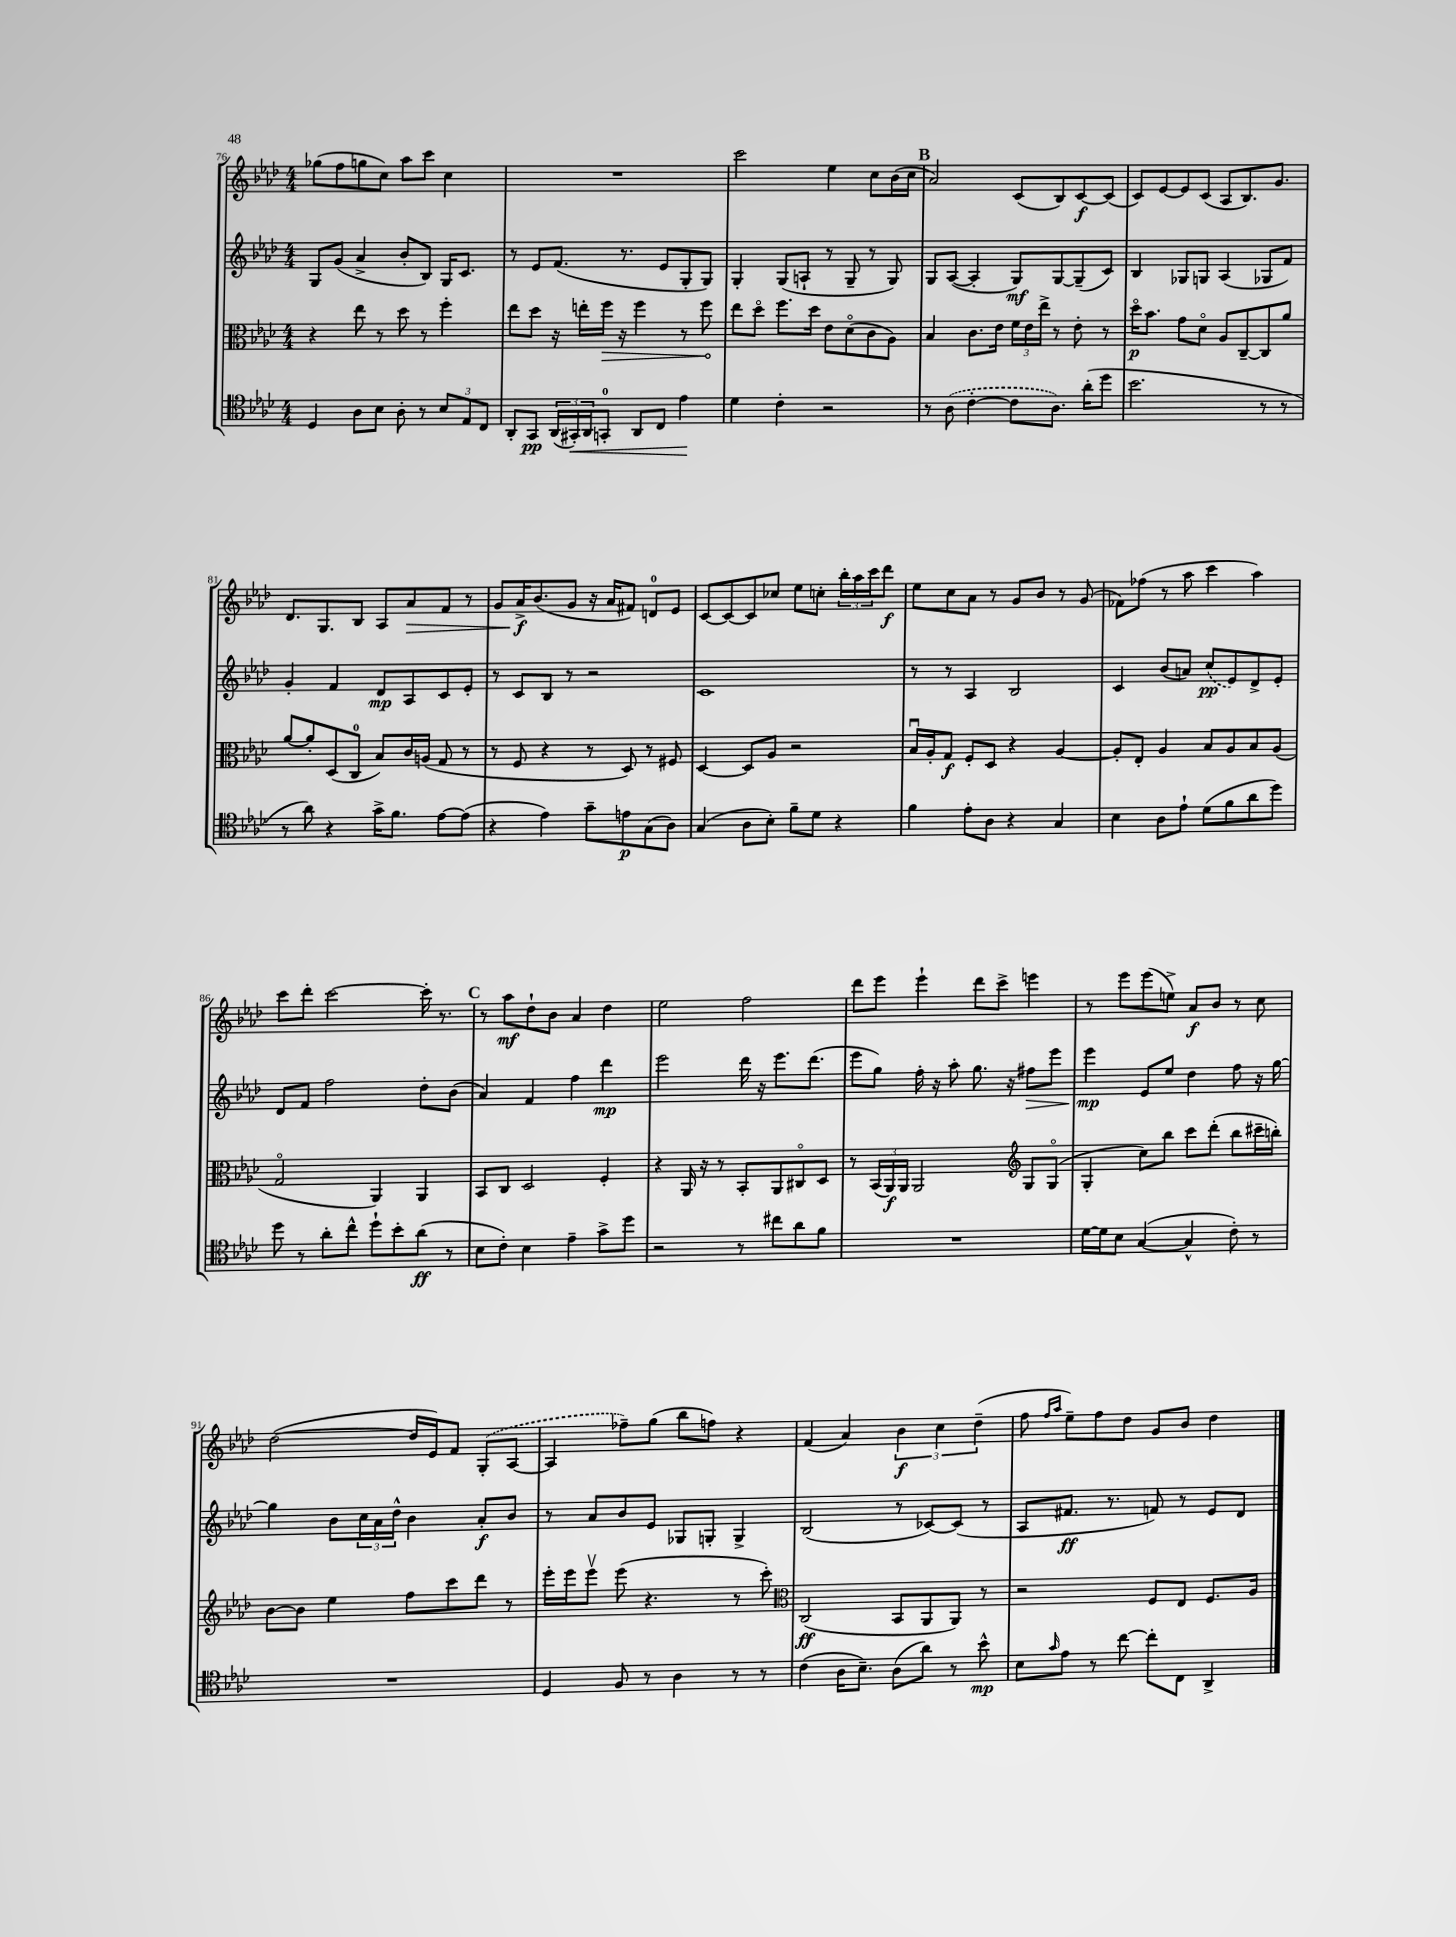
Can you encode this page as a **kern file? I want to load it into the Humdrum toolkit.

**kern	**kern	**kern	**kern
*staff4	*staff3	*staff2	*staff1
*clefC4	*clefC3	*clefG2	*clefG2
*k[b-e-a-d-]	*k[b-e-a-d-]	*k[b-e-a-d-]	*k[b-e-a-d-]
*M4/4	*M4/4	*M4/4	*M4/4
4D-	4r	8G	(8gg-
.	.	(8g	8ff
8A-	8ee-	4a-^	8gg
8B-	8r	.	8cc)
8A-'	8dd-	8b-'	8aa-
8r	8r	8B-)	8ccc
12B-	4ff'	16G	4cc
.	.	8.c	.
12E-	.	.	.
12C	.	.	.
=	=	=	=
8AA-'	8ee-	8r	1r
8GG	8dd-	8e-	.
(24AA-	16r	(8.f	.
24GG#')	.	.	.
.	16ee'	.	.
24AA-	.	.	.
8GG'	16ff	.	.
.	16r	8.r	.
8AA-	4ff	.	.
8C	.	8e-	.
4e-	8r	8G'	.
.	8ff	8G)	.
=	=	=	=
4d-	8ee-	4G'	2ccc
.	8dd-o	.	.
4c'	8.ff	(8G	.
.	.	8A`	.
.	16dd-	.	.
2r	8e-	8r	4ee-
.	(8d-o	8G~	.
.	8c	8r	8cc
.	8A-)	8G)	(16b-
.	.	.	16cc
=	=	=	=
8r	4B-	8G	2a-)
(8A-	.	([8A-	.
[4c'	8.c	4A-']	.
.	16e-	.	.
8c]	24f	8G)	(8c
.	24e-	.	.
.	24ee-^	.	.
8.A-)	8r	[8G	8B-)
.	8e-'	(8G~]	[8c
(16a-'	.	.	.
8dd-	8r	8c)	(8c]
=	=	=	=
2.b-	16dd-o	4B-	8c)
.	8.b-	.	.
.	.	.	[8e-
.	8g	8G-	8e-]
.	8d-o	8G	(8c
.	8A-	(4A-	8A-
.	[8C~	.	8.B-)
8r	8C]	8G-	.
.	.	.	8.g
8r	8a-	8f)	.
=	=	=	=
8r	[8a-	4g'	8.d-
8a-)	8a-']	.	.
.	.	.	8.G
4r	(8D-	4f	.
.	8C	.	8B-
16g^	8B-)	8d-	8A-
8.f	.	.	.
.	16c	8A-	8a-
.	(16A	.	.
[8e-	8G	8c	8f
(8e-]	8r	8e-'	8r
=	=	=	=
4r	8r	8r	8g
.	8F	8c	16a-^
.	.	.	(8.b-
4e-)	4r	8B-	.
.	.	8r	8g
8g~	8r	2r	16r
.	.	.	16a-
8e	8D-)	.	8f#)
(8G	8r	.	8d
8A-)	8F#	.	8e-
=	=	=	=
(4G	[4D-	1c	[8c
.	.	.	8c_
8A-	8D-]	.	8c]
8B-')	8A-	.	8cc-
8f~	2r	.	8ee-
8d-	.	.	8cc'
4r	.	.	24bb-'
.	.	.	24aa-
.	.	.	24ccc
.	.	.	8ddd-
=	=	=	=
4f	16B-u	8r	8ee-
.	16A-'	.	.
.	8G	8r	8cc
8e-'	8F'	4A-	8a-
8A-	8D-	.	8r
4r	4r	2B-	8g
.	.	.	8b-
4G	[4A-	.	8r
.	.	.	(8g
=	=	=	=
4B-	8A-']	4c	8f-)
.	8E-'	.	(8ff-
8A-	4A-	(8b-	8r
8e-`	.	8a)	8aa-
(8d-	8B-	(8cc	4ccc
8f	8A-	8e-)	.
8a-	8B-	8d-^	4aa-)
8dd-)	(8A-	8e-'	.
=	=	=	=
8dd-	2Go	8d-	8ccc
8r	.	8f	8ddd-'
8a-'	.	2ff	[2ccc
8cc^^	.	.	.
8dd-`	4AA-)	.	.
8b-'	.	.	.
(8a-	4AA-	8dd-'	16ccc']
.	.	.	8.r
8r	.	(8b-	.
=	=	=	=
8B-	8BB-	4a-)	8r
8c')	8C	.	8aa-
4B-	2D-	4f	8dd-`
.	.	.	8b-
4e-~	.	4ff	4a-
8g^	4F'	4ddd-	4dd-
8dd-	.	.	.
=	=	=	=
2r	4r	2eee-	2ee-
.	16AA-	.	.
.	16r	.	.
.	8r	.	.
8r	8BB-'	16ddd-	2ff
.	.	16r	.
8cc#	8AA-	8.eee-	.
8a-	8C#o	.	.
.	.	(8.ddd-	.
8f	8D-	.	.
=	=	=	=
1r	8r	8eee-	8ddd-
.	(24BB-	8gg)	8eee-
.	24AA-)	.	.
.	24AA-	.	.
.	2AA-	16ff'	4eee-`
.	.	16r	.
.	.	8aa-'	.
.	.	8.gg	8ddd-
.	.	.	8ccc^
.	.	16r	.
*	*clefG2	*	*
.	8G	8ff#	4eee
.	(8Go	8eee-	.
=	=	=	=
[16d-	4G'	4eee-	8r
16d-]	.	.	.
8B-	.	.	8eee-
([4G	8cc)	8e-	(8eee-
.	8bb-	8ee-	8ee^)
4G^^]	8ccc	4dd-	8a-
.	(8ddd-'	.	8b-
8c')	8bb-	8ff	8r
8r	16ccc#~	16r	8cc
.	16bb')	[16gg	.
=	=	=	=
1r	[8b-	4gg]	([2dd-
.	8b-]	.	.
.	4ee-	8b-	.
.	.	24cc	.
.	.	24a-	.
.	.	24dd-^^	.
.	8ff	4b-	16dd-]
.	.	.	16e-)
.	8ccc	.	8f
.	8ddd-	8a-'	(8G'
.	8r	8b-	[8A-
=	=	=	=
4D-	16eee-'	8r	4A-]
.	16eee-	.	.
.	8eee-v	8a-	.
8F	(8eee-	8b-	8ff-~)
8r	4.r	8e-	(8gg
4A-	.	8G-	8bb-
.	.	8G'	8ff)
8r	8r	4G^	4r
8r	8ccc')	.	.
=	=	=	=
*	*clefC3	*	*
(4c	(2C	(2B-	(4f
16A-	.	.	4a-)
8.B-~)	.	.	.
(8A-	8BB-	8r	6b-
8a-)	8AA-	[8c-)	.
.	.	.	6cc
8r	8AA-)	(8c-]	.
.	.	.	(6dd-~
8b-^^	8r	8r	.
=	=	=	=
8B-	2r	8A-	8ff
.	.	.	16qqff
16qqg	.	.	16qqaa-
8e-	.	8.f#	8ee-~)
8r	.	.	8ff
.	.	8.r	.
[8cc	.	.	8dd-
8cc']	8F	8f)	8g
8C	8E-	8r	8b-
4AA-^	8.F	8e-	4dd-
.	.	8d-	.
.	16A-	.	.
==	==	==	==
*-	*-	*-	*-
